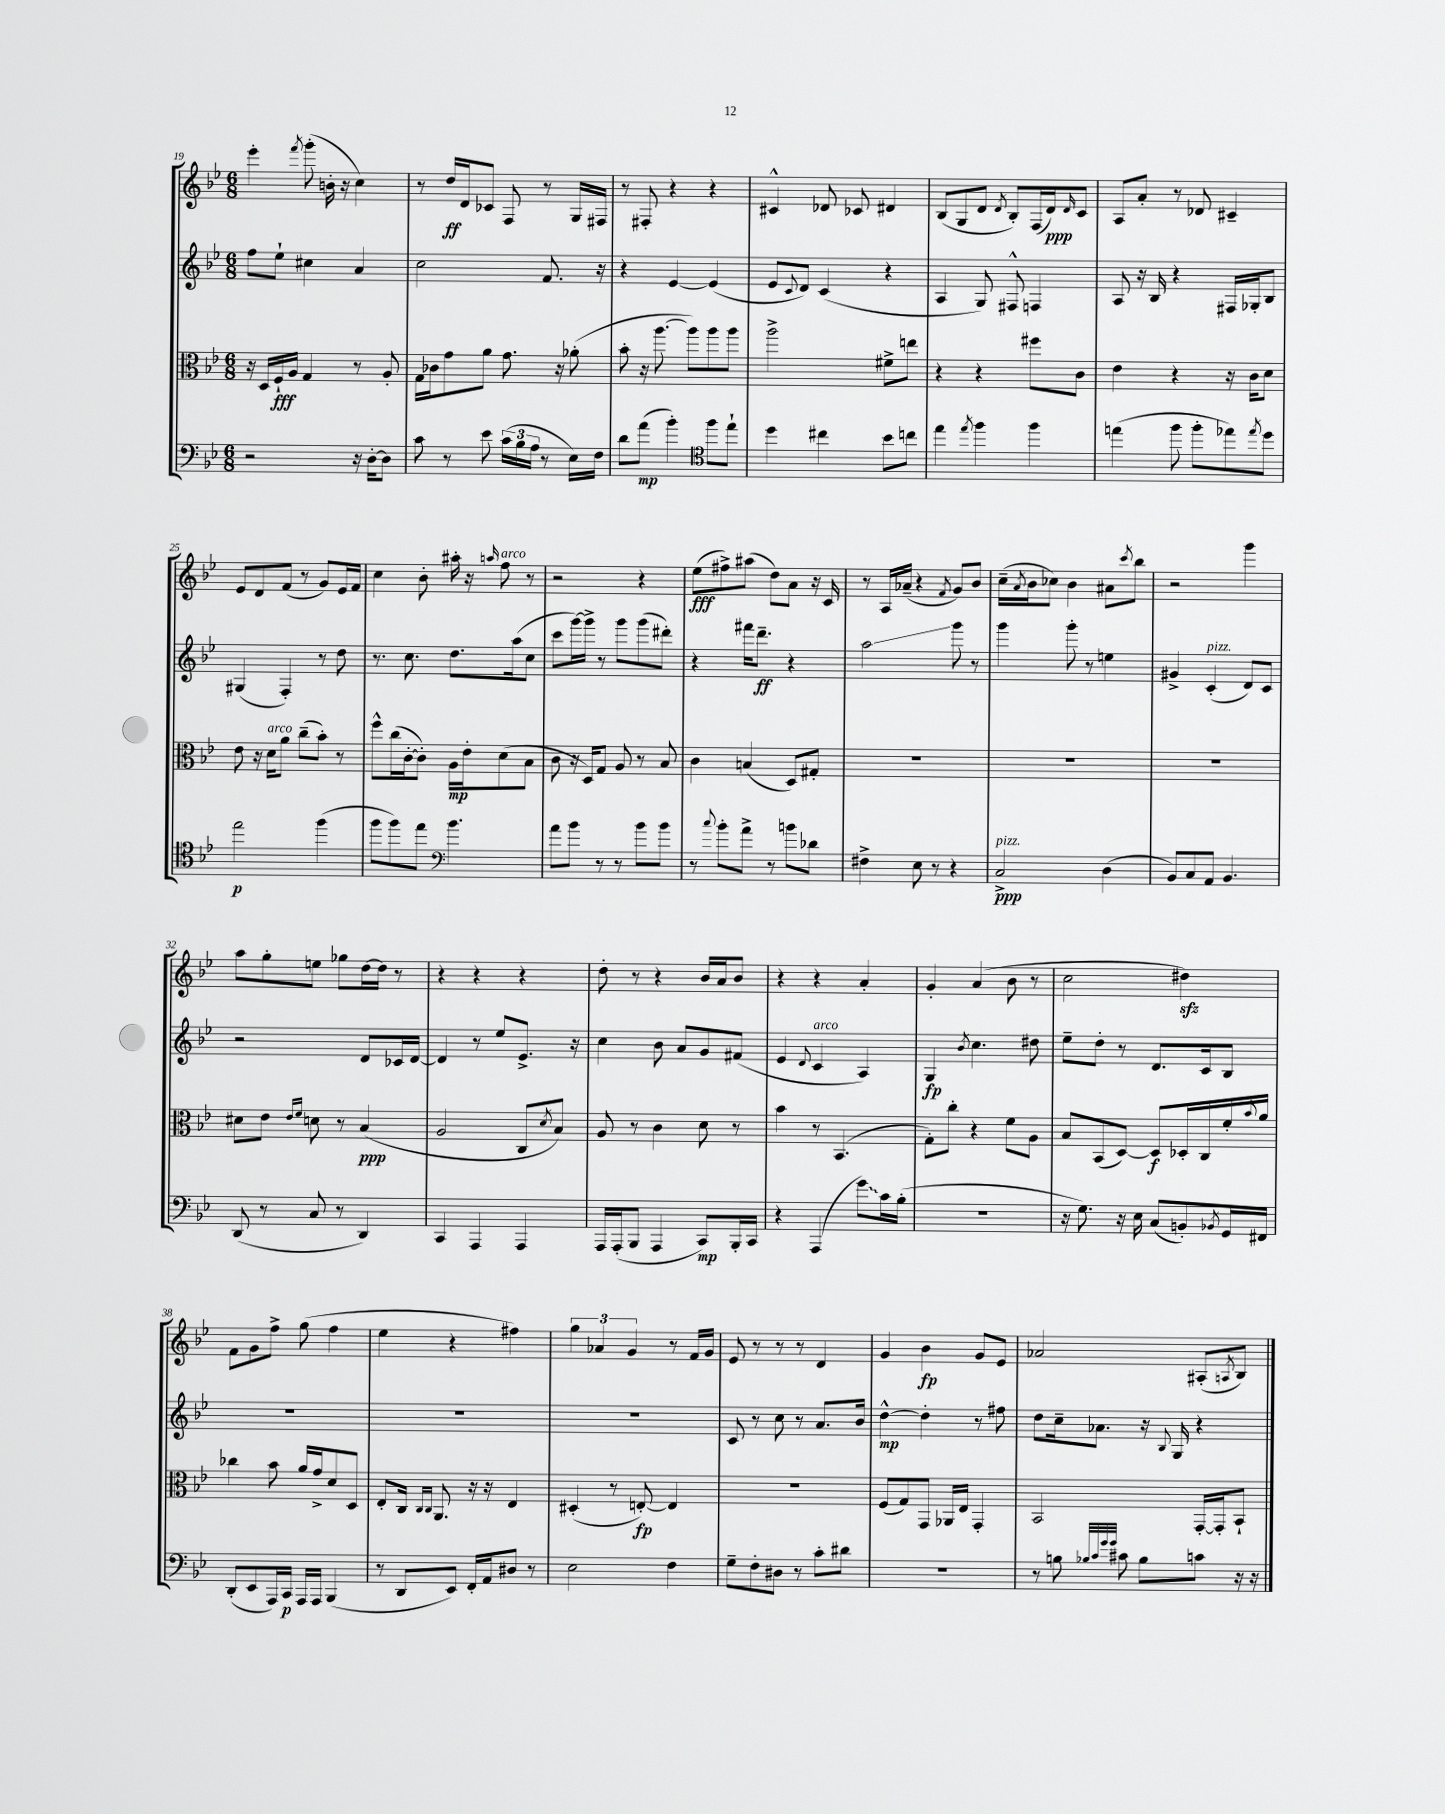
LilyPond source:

<<
\new StaffGroup <<
\new Staff = "s0" {
    \clef treble \key bes \major \numericTimeSignature \time 6/8
    ees'''4-. \acciaccatura { f'''8 } g'''8-.( b'16-. r16 c''4) |
    r8 d''16\ff d'16 ces'8 f8 r8 g16 fis16 |
    r8 fis8-. r4 r4 |
    cis'4-^ des'8 ces'8 dis'4 |
    bes8( g8 d'8 \acciaccatura { d'8 } bes8-.) f16( d'16\ppp) \grace { d'16 } c'8 |
    a8 a'8-. r8 des'8 cis'4-- |
    ees'8 d'8 f'8( r8 g'8) ees'16 f'16 |
    c''4 bes'8-. ais''16-. r16 \grace { a''16 } f''8^\markup { \italic "arco" } r8 |
    r2 r4 |
    ees''8\fff( fis''8->) ais''8( d''8) a'8 r16 c'16 |
    r8 a16 aes'16--( r4 \acciaccatura { f'8 } g'8) bes'8 |
    c''16--( \acciaccatura { a'8 } bes'16 ces''8) bes'4 ais'8 \acciaccatura { c'''8 } bes''8 |
    r2 g'''4 |
    a''8 g''8-. e''8 ges''8 d''16~ d''16 r8 |
    r4 r4 r4 |
    d''8-. r8 r4 bes'16 a'16 bes'8 |
    r4 r4 a'4-. |
    g'4-. a'4( bes'8 r8 |
    c''2 dis''4\sfz) |
    f'8 g'8 f''8-> g''8( f''4 |
    ees''4 r4 fis''4) |
    \tuplet 3/2 { g''4 aes'4 g'4 } r8 f'16 g'16 |
    ees'8 r8 r8 r8 d'4 |
    g'4 bes'4\fp g'8 ees'8 |
    aes'2 ais8-.( \acciaccatura { a8 } bes8) \bar "|." |
}
\new Staff = "s1" {
    \clef treble \key bes \major \numericTimeSignature \time 6/8
    f''8 ees''8-! cis''4 a'4 |
    c''2 f'8. r16 |
    r4 ees'4~ ees'4( |
    ees'8 \appoggiatura { c'8 } d'8) c'4( r4 |
    a4 g8) fis8-^ f4 |
    a8 r16 bes16 r4 fis16 ges16-. bes8 |
    gis4( f4-.) r8 d''8 |
    r8. c''8. d''8. a''16( c''8 |
    c'''8 g'''16~) g'''16-> r8 g'''8 \once \override Glissando.style = #'zigzag g'''8\glissando( dis'''8-.) |
    r4 fis'''16 d'''8.--\ff r4 |
    a''2\glissando g'''8 r8 |
    g'''4 g'''8-. r8 e''4 |
    gis'4-> c'4-.^\markup { \italic "pizz." }( d'8) c'8 |
    r2 d'8 ces'16 d'16~ |
    d'4 r8 ees''8 ees'8.-> r16 |
    c''4 bes'8 a'8 g'8 fis'8( |
    ees'4 \appoggiatura { d'8 } c'4^\markup { \italic "arco" } a4) |
    g4\fp \acciaccatura { bes'8 } c''4. dis''8 |
    ees''8-- d''8-. r8 d'8. c'16 bes8 |
    R2. |
    R2. |
    R2. |
    c'8 r8 c''8 r8 a'8. bes'16 |
    d''4~-^\mp d''4-. r8 fis''8 |
    d''8 c''16-- aes'8. r16 \appoggiatura { bes8 } g16 r4 \bar "|." |
}
\new Staff = "s2" {
    \clef alto \key bes \major \numericTimeSignature \time 6/8
    r16 d16 f16-!\fff a16 g4 r8 a8-. |
    g16 ces'16 g'8 a'8 g'8. r16 aes'8-.( |
    bes'8-. r16 a''8.~ a''8) a''8 a''8 |
    a''2-> fis'8-> e''8 |
    r4 r4 fis''8 c'8 |
    ees'4 r4 r16 c'16 d'8 |
    ees'8 r16 d'16^\markup { \italic "arco" } a'8 c''8--( bes'8-.) r8 |
    f''8-^ c''16( c'16~-. c'8-.) a16\mp ees'16-. d'8( bes8 |
    c'8 r16 d16) g8 a8 r8 bes8 |
    c'4 b4( d8) gis8-. |
    R2. |
    R2. |
    R2. |
    dis'8 ees'8 \grace { ees'16 f'16 } d'8 r8 bes4\ppp( |
    a2 c8 \acciaccatura { d'8 } bes8) |
    a8 r8 c'4 d'8 r8 |
    bes'4 r8 bes,4.( |
    g8-.) c''8-. r4 f'8 a8 |
    bes8 bes,8( d8~) d8\f des16-. c16 f'16-. \appoggiatura { bes'8 } a'16 |
    ces''4 bes'8 a'16 g'16-> d'8 d8 |
    ees8-. c16 \grace { c16 c16 } a,8. r16 r16 ees4 |
    dis4-.( r8 e8~-.\fp) e4 |
    R2. |
    f8( g8) g,8 aes,16 ees16 g,4-. |
    bes,2 g,16~-. g,16-. bes,8-! \bar "|." |
}
\new Staff = "s3" {
    \clef bass \key bes \major \numericTimeSignature \time 6/8
    r2 r16 d16~-. d8 |
    c'8 r8 ees'8 \tuplet 3/2 { c'16( bes16 a16 } r8 ees16) f16 |
    d'8 a'8\mp( bes'4-.) \clef tenor f''8 ees''8-! |
    d''4 cis''4 bes'8 c''8 |
    ees''4 \acciaccatura { ees''8 } f''4 f''4 |
    e''4( f''8 f''8-. ees''8) \acciaccatura { ees''8 } d''8 |
    ees''2\p f''4( |
    f''8 f''8) ees''8 \clef bass bes'4. |
    a'8 bes'8 r8 r8 bes'8 bes'8 |
    r8 \appoggiatura { c''8 } bes'8-. a'8-> r8 b'8 des'8 |
    fis4-> ees8 r8 r4 |
    c2->\ppp^\markup { \italic "pizz." } d4( |
    bes,8) c8 a,8 bes,4. |
    d,8( r8 c8 r8 d,4) |
    c,4 a,,4 a,,4 |
    a,,16 a,,16-.( bes,,8 a,,4 c,8\mp) bes,,16-. c,16 |
    r4 a,,4( \once \override Glissando.style = #'zigzag g'8\glissando) c'16 bes16-.( |
    R2. |
    r16 g8.) r16 ees16 c8( b,8-.) \acciaccatura { bes,8 } g,16 fis,16 |
    d,8-.( ees,8 a,,16) c,16\p a,,16 a,,16 bes,,4( |
    r8 d,8 ees,8) f,16-. a,16 dis8 r8 |
    ees2 f4 |
    g8-- f8-. dis8 r8 c'8-. dis'8 |
    R2. |
    r8 b8 \grace { bes32 c'32 g'32 g'32 } cis'8 bes8 c'8 r16 r16 \bar "|." |
}
>>
>>
\layout { \context { \Score currentBarNumber = #19 } }
